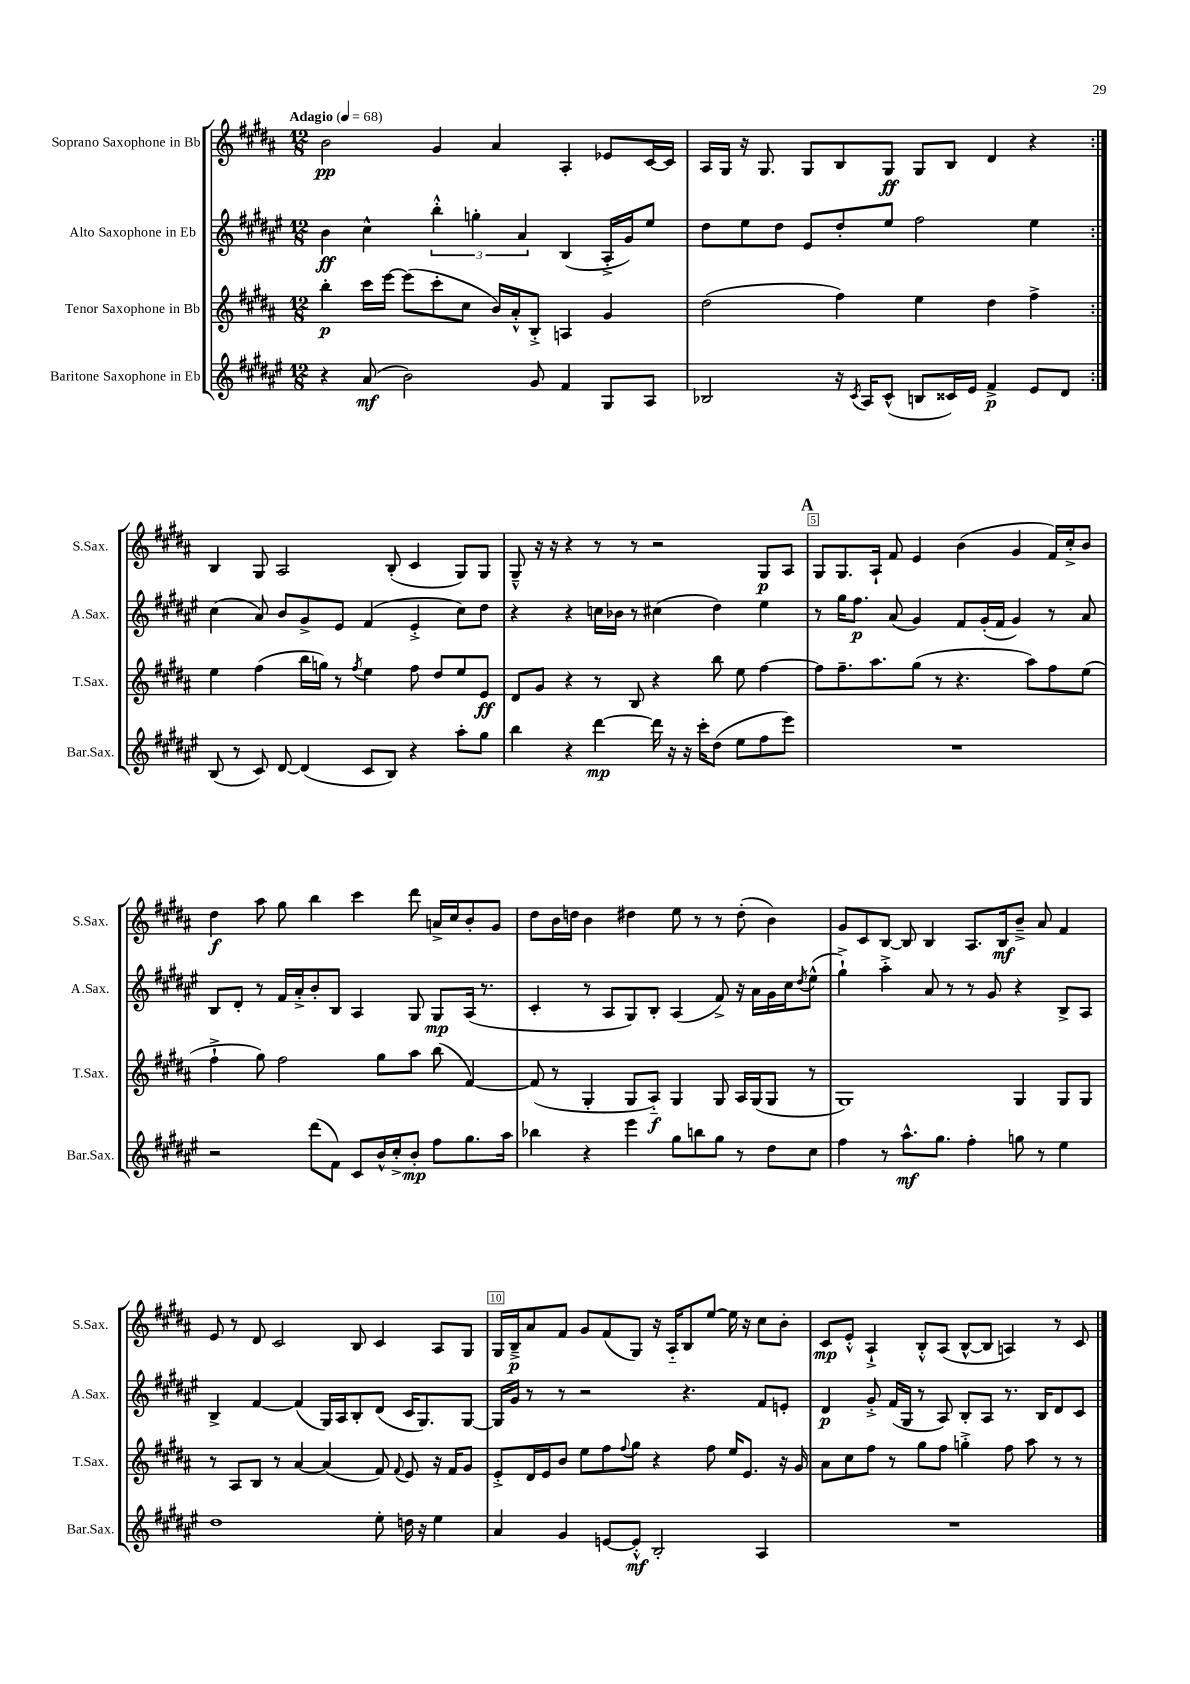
<<
\new StaffGroup <<
\new Staff = "s0" \with { instrumentName = "Soprano Saxophone in Bb" shortInstrumentName = "S.Sax." } {
    \clef treble \key b \major \numericTimeSignature \time 12/8 \tempo "Adagio" 4 = 68
    \repeat volta 2 { b'2\pp gis'4 ais'4 ais4-. ees'8 cis'16~ cis'16 |
    ais16 gis16 r16 gis8. gis8 b8 gis8\ff gis8 b8 dis'4 r4 | }
    b4 gis8 ais2 b8-.( cis'4 gis8) gis8 |
    gis8---^ r16 r16 r4 r8 r8 r2 gis8\p ais8 |
    \mark \markup { \bold "A" } gis8 gis8. ais16-! fis'8 e'4 b'4( gis'4 fis'16) cis''16-.-> b'8 |
    dis''4\f ais''8 gis''8 b''4 cis'''4 dis'''8 a'16-> cis''16 b'8-. gis'8 |
    dis''8 b'16 d''16 b'4 dis''4 e''8 r8 r8 dis''8-.( b'4) |
    gis'8 cis'8 b8~ b8 b4 ais8. b16\mf b'8---> ais'8 fis'4 |
    e'8 r8 dis'8 cis'2 b8 cis'4 ais8 gis8 |
    gis16 b16--->\p ais'8 fis'8 gis'8 fis'8( gis8) r16 ais16-_ b8 e''8~ e''16 r16 cis''8 b'8-. |
    cis'8\mp e'8-.-^ ais4-!-> b8-.-^ ais8( b8~-^ b8 a4) r8 cis'8 \bar "|." |
}
\new Staff = "s1" \with { instrumentName = "Alto Saxophone in Eb" shortInstrumentName = "A.Sax." } {
    \clef treble \key fis \major \numericTimeSignature \time 12/8
    \repeat volta 2 { b'4\ff cis''4-^ \tuplet 3/2 { b''4-.-^ g''4-. ais'4 } b4( ais16-.-> gis'16) eis''8 |
    dis''8 eis''8 dis''8 eis'8 dis''8-. eis''8 fis''2 eis''4 | }
    cis''4( ais'8) b'8 gis'8-> eis'8 fis'4( eis'4-.-> cis''8) dis''8 |
    r4 r4 c''16 bes'16 r8 cis''4( dis''4) eis''4 |
    \mark \markup { \bold "A" } r8 gis''16 fis''8.\p ais'8( gis'4) fis'8 gis'16-.( fis'16 gis'4) r8 ais'8 |
    b8 dis'8-. r8 fis'16 ais'16-.-> b'8-. b8 ais4 gis8 gis8\mp ais16( r8. |
    cis'4-. r8 ais8 gis8) b8-. ais4( fis'8->) r16 ais'16 gis'16 cis''16 \acciaccatura { dis''8 } eis''8-^( |
    gis''4-!->) ais''4-.-> ais'8 r8 r8 gis'8 r4 b8-> ais8 |
    b4-> fis'4~ fis'4( gis16) ais16 b8-. dis'8( cis'16 gis8.) gis8~ |
    gis16 gis'16 r8 r8 r2 r4. fis'8 e'8-. |
    dis'4\p gis'8-.-> fis'16( gis16 r8 ais8) b8-. ais8 r8. b16 dis'8 cis'8 \bar "|." |
}
\new Staff = "s2" \with { instrumentName = "Tenor Saxophone in Bb" shortInstrumentName = "T.Sax." } {
    \clef treble \key b \major \numericTimeSignature \time 12/8
    \repeat volta 2 { b''4-.\p cis'''16 e'''16~ e'''8( cis'''8-. cis''8 b'16) ais'16-.-^ b8-.-> a4 gis'4 |
    dis''2( fis''4) e''4 dis''4 fis''4-> | }
    e''4 fis''4( b''16 g''16) r8 \acciaccatura { fis''8 } e''4 fis''8 dis''8 e''8 e'8\ff |
    dis'8 gis'8 r4 r8 b8 r4 b''8 e''8 fis''4~ |
    \mark \markup { \bold "A" } fis''8 fis''8.-- ais''8. gis''8( r8 r4. ais''8) fis''8 e''8( |
    fis''4-!-> gis''8) fis''2 gis''8 ais''8 b''8( fis'4~) |
    fis'8( r8 gis4-. gis8 ais8-_\f) gis4 gis8 ais16 gis16( gis8 r8 |
    gis1) gis4 gis8 gis8 |
    r8 ais8 b8 r8 ais'4~ ais'4( fis'8) \appoggiatura { fis'8 } e'8 r16 fis'16 gis'8 |
    e'8-.-> dis'16 e'16 b'8 e''8 fis''8 \appoggiatura { fis''8 } gis''8 r4 fis''8 e''16 e'8. r16 gis'16 |
    ais'8 cis''8 fis''8 r8 gis''8 fis''8 g''4-.-> fis''8 ais''8 r8 r8 \bar "|." |
}
\new Staff = "s3" \with { instrumentName = "Baritone Saxophone in Eb" shortInstrumentName = "Bar.Sax." } {
    \clef treble \key fis \major \numericTimeSignature \time 12/8
    \repeat volta 2 { r4 ais'8\mf( b'2) gis'8 fis'4 gis8 ais8 |
    bes2 r16 \acciaccatura { cis'8 } ais16 cis'8-^( b8 cisis'16) eis'16 fis'4->\p eis'8 dis'8 | }
    b8( r8 cis'8) dis'8~ dis'4( cis'8 b8) r4 ais''8-. gis''8 |
    b''4 r4 dis'''4~\mp dis'''16 r16 r16 cis'''16-. dis''8( eis''8 fis''8 eis'''8) |
    \mark \markup { \bold "A" } R1. |
    r2 dis'''8( fis'8) cis'8 b'16-^ cis''16-.-> b'8-.\mp fis''8 gis''8. ais''16 |
    bes''4 r4 eis'''4 gis''8 b''8 gis''8 r8 dis''8 cis''8 |
    fis''4 r8 ais''8.-^\mf gis''8. fis''4-. g''8 r8 eis''4 |
    dis''1 eis''8-. d''16 r16 eis''4 |
    ais'4 gis'4 e'8~ e'8-.-^\mf b2-. ais4 |
    R1. \bar "|." |
}
>>
>>
\layout { \context { \Score \override BarNumber.break-visibility = ##(#f #t #t) barNumberVisibility = #(every-nth-bar-number-visible 5) \override BarNumber.stencil = #(make-stencil-boxer 0.1 0.3 ly:text-interface::print) } }
